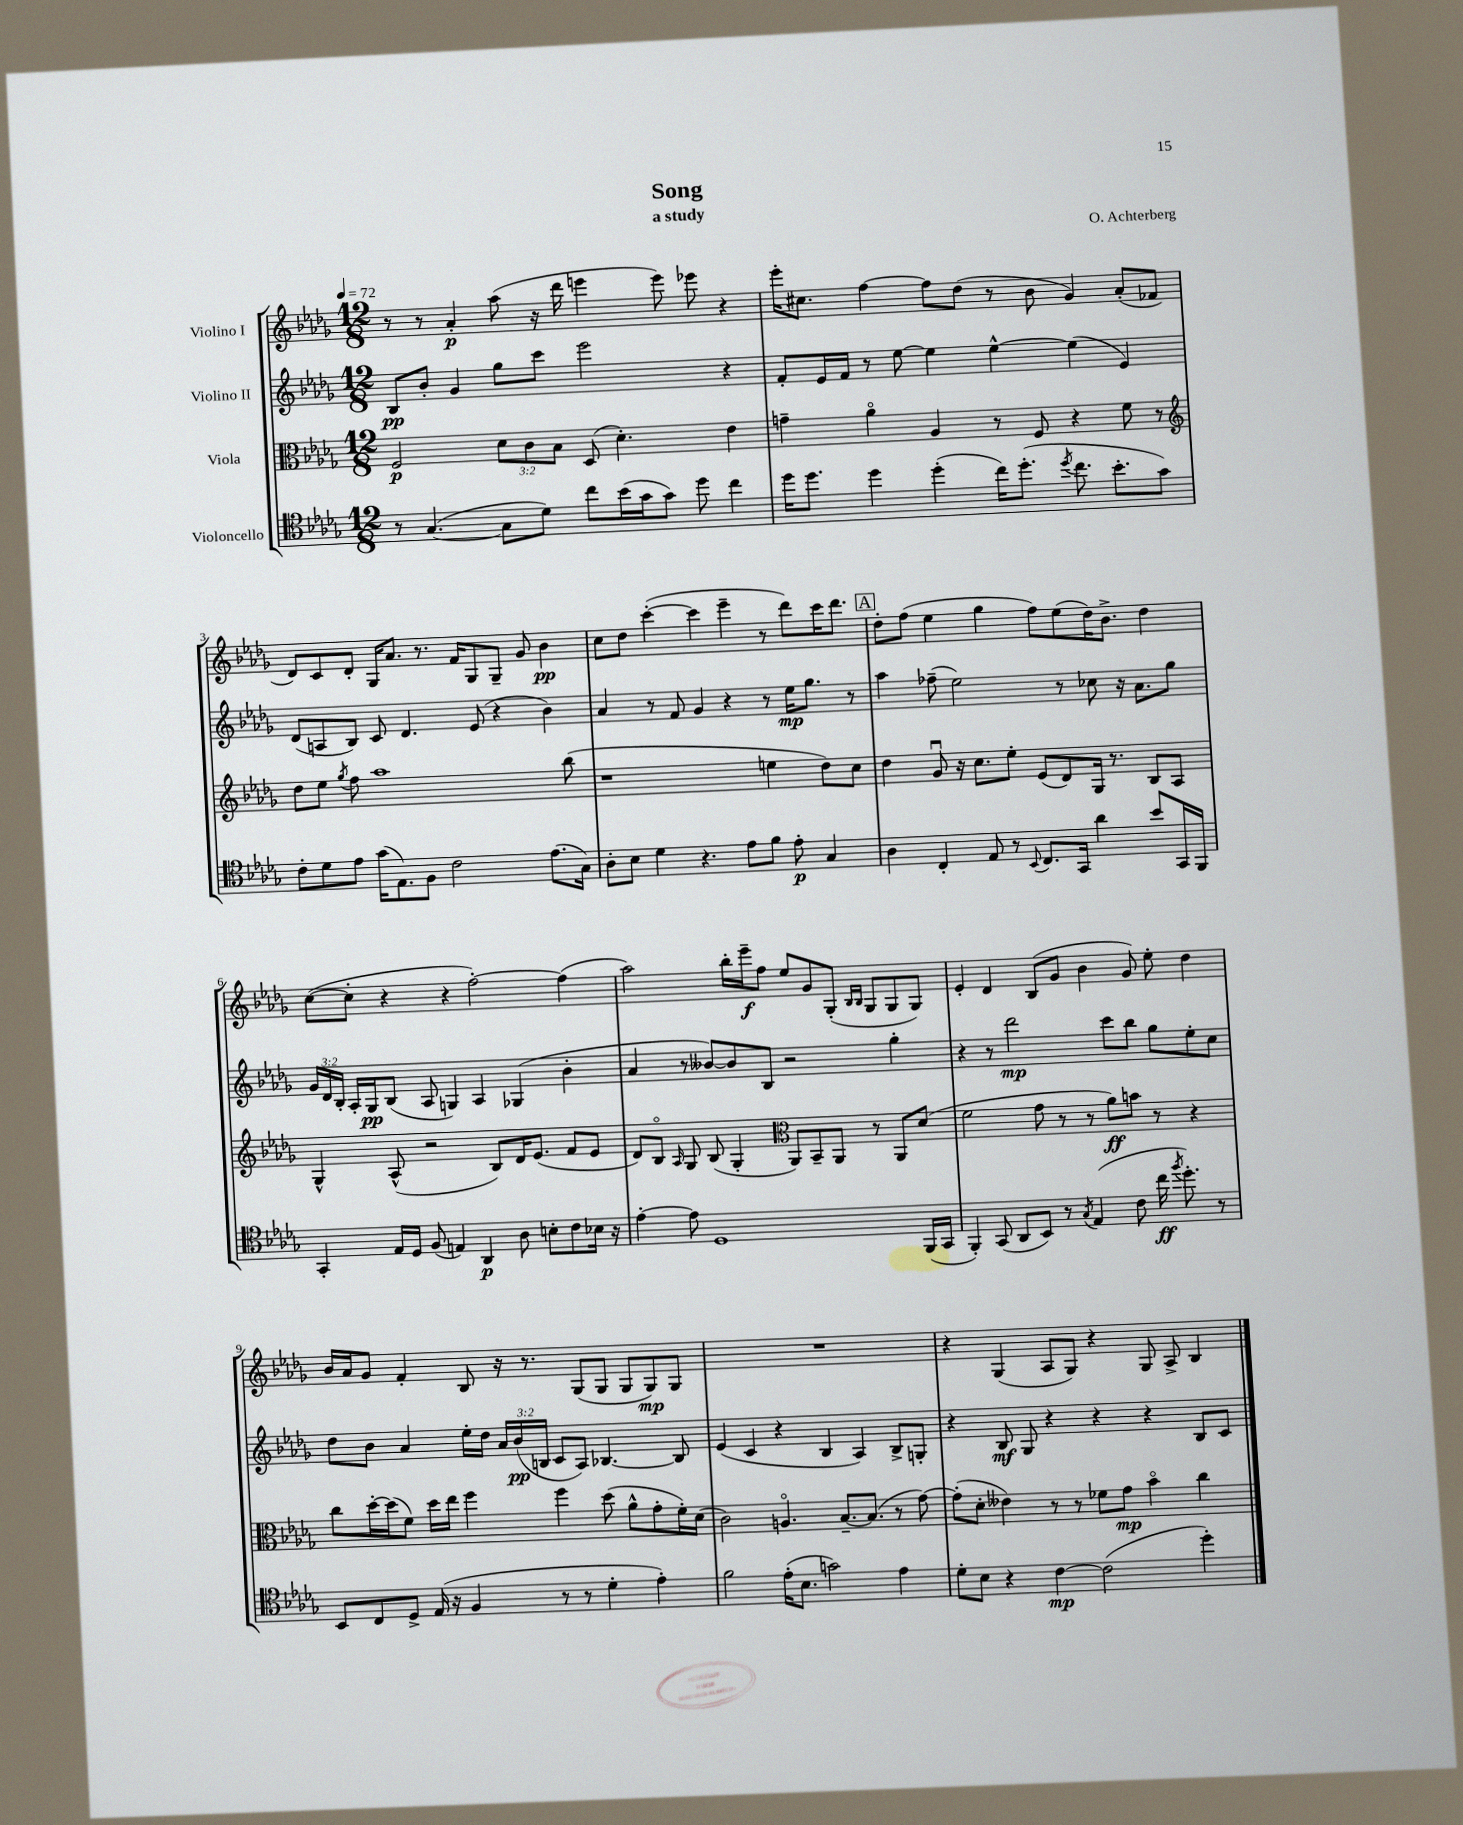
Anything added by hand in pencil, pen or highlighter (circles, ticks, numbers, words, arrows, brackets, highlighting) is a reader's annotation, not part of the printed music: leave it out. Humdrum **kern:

**kern	**dynam	**kern	**dynam	**kern	**dynam	**kern	**dynam
*part4	*part4	*part3	*part3	*part2	*part2	*part1	*part1
*staff4	*staff4	*staff3	*staff3	*staff2	*staff2	*staff1	*staff1
*I"Violoncello	*	*I"Viola	*	*I"Violino II	*	*I"Violino I	*
*clefC4	*	*clefC3	*	*clefG2	*	*clefG2	*
*k[b-e-a-d-g-]	*	*k[b-e-a-d-g-]	*	*k[b-e-a-d-g-]	*	*k[b-e-a-d-g-]	*
*M12/8	*	*M12/8	*	*M12/8	*	*M12/8	*
*MM72	*	*MM72	*	*MM72	*	*MM72	*
=1	=1	=1	=1	=1	=1	=1	=1
8r	.	2F/	p	8B-/L	pp	8r	.
([4.G-/	.	.	.	8b-'/J	.	8r	.
.	.	.	.	4g-/	.	4a-'/	p
8G-\L]	.	12d-\L	.	8gg-\L	.	(8aa-\	.
.	.	12c\	.	.	.	.	.
8d-\J)	.	.	.	8ccc\J	.	16r	.
.	.	12B-\J	.	.	.	.	.
.	.	.	.	.	.	16ddd-\	.
8cc\L	.	(8D-/	.	2eee-\	.	4eeen\	.
(16b-\L	.	4.d-'\)	.	.	.	.	.
16g-\J	.	.	.	.	.	.	.
8g-\J)	.	.	.	.	.	8eee\)	.
8dd-\	.	.	.	.	.	8eee-X\	.
4cc\	.	4e-\	.	4r	.	4r	.
=2	=2	=2	=2	=2	=2	=2	=2
16dd-\KL	.	4gn~\	.	8f'/L	.	16eee-'\KL	.
8.dd-\J	.	.	.	.	.	8.cc#X\J	.
.	.	.	.	16e-/L	.	.	.
.	.	.	.	16f/JJ	.	.	.
4dd-\	.	4a-\	.	8r	.	[4ff\	.
.	.	.	.	[8ee-\	.	.	.
(4dd-'\	.	4A-/	.	4ee-\]	.	8ff\L]	.
.	.	.	.	.	.	(8dd-\J	.
16cc\KL)	.	8r	.	[4ee-^^\	.	8r	.
(8.dd-'\J	.	.	.	.	.	.	.
.	.	8F/	.	.	.	8b-\	.
8qdd-/	.	.	.	.	.	.	.
8.cc\	.	4r	.	(4ee-\]	.	4g-/)	.
8.b-'\L	.	.	.	.	.	.	.
.	.	8f\	.	4e-/)	.	(8a-'/L	.
8g-\J)	.	8r	.	.	.	8f-X/J	.
!!LO:LB:g=z
=3	=3	=3	=3	=3	=3	=3	=3
*	*	*clefG2	*	*	*	*	*
8c'\L	.	8dd-\L	.	(8d-/L	.	8d-/L)	.
8d-\	.	8ee-\J	.	8An/	.	8c/	.
.	.	8qgg-/	.	.	.	.	.
8e-\J	.	8ff\	.	8B-/J)	.	8d-'/J	.
(16g-\KL	.	1aa-	.	8c/	.	16G-/KL	.
8.E-\)	.	.	.	.	.	8.a-/J	.
.	.	.	.	4.d-/	.	.	.
8F\J	.	.	.	.	.	8.r	.
2c\	.	.	.	.	.	.	.
.	.	.	.	.	.	16f/KL	.
.	.	.	.	(8e-/	.	8G-/	.
.	.	.	.	4r	.	8G-~/J	.
.	.	.	.	.	.	8g-/	.
(8.e-\L	.	.	.	4b-\)	.	4b-\	pp
.	.	(8bb-\	.	.	.	.	.
16G-\Jk)	.	.	.	.	.	.	.
=4	=4	=4	=4	=4	=4	=4	=4
8A-'\L	.	1r	.	4a-/	.	8cc\L	.
8B-\J	.	.	.	.	.	8dd-\J	.
4d-\	.	.	.	8r	.	([4ccc'\	.
.	.	.	.	8f/	.	.	.
4.r	.	.	.	4g-/	.	4ccc\]	.
.	.	.	.	4r	.	4eee-~\	.
8e-\L	.	.	.	.	.	.	.
8f\J	.	4een\	.	8r	.	8r	.
8e-'\	p	.	.	16ee-\KL	mp	8ddd-\L)	.
.	.	.	.	8.gg-\J	.	.	.
4G-/	.	8dd-\L)	.	.	.	16ccc\K	.
.	.	.	.	.	.	8.ddd-\J	.
.	.	8cc\J	.	8r	.	.	.
!!LO:REH:place=s1:t=A
=5	=5	=5	=5	=5	=5	=5	=5
4A-\	.	4dd-\	.	4aa-\	.	8dd-'\L	.
.	.	.	.	.	.	(8ff\J	.
4C'/	.	8g-u/	.	(8ff-X~\	.	4ee-\	.
.	.	16r	.	2ee-\)	.	.	.
.	.	8.cc\L	.	.	.	.	.
8E-/	.	.	.	.	.	4gg-\	.
8r	.	8ee-'\J	.	.	.	.	.
8qqBB-/	.	.	.	.	.	.	.
8.C/L	.	(8e-/L	.	.	.	8ff\L)	.
.	.	8d-/)	.	8r	.	(8ee-\	.
16GG-/Jk	.	.	.	.	.	.	.
4a-\	.	16G-/Jk	.	8cc-X\	.	16dd-\K)	.
.	.	8.r	.	.	.	8.b-^\J	.
.	.	.	.	16r	.	.	.
.	.	.	.	8.a-\L	.	.	.
8b-/L	.	8B-/L	.	.	.	4dd-\	.
16GG-/L	.	8A-/J	.	8gg-\J	.	.	.
16FF/JJ	.	.	.	.	.	.	.
!!LO:LB:g=z
=6	=6	=6	=6	=6	=6	=6	=6
4GG-'/	.	4G-^^/	.	24g-/LL	.	([8cc\L	.
.	.	.	.	24d-/	.	.	.
.	.	.	.	24B-'/JJ	.	.	.
.	.	.	.	16A-'/LL	.	8cc'\J]	.
.	.	.	.	16G-/J	pp	.	.
16E-/LL	.	(8A-^^/	.	(8B-/J	.	4r	.
16D-/JJ	.	.	.	.	.	.	.
(8F/	.	2r	.	8A-/	.	.	.
4En/)	.	.	.	4Gn/)	.	4r	.
4AA-/	p	.	.	4A-/	.	[2ff'\)	.
.	.	8B-/L)	.	.	.	.	.
8A-\	.	16d-/K	.	(4G-X/	.	.	.
.	.	(8.e-/J	.	.	.	.	.
8Bn'\L	.	.	.	.	.	.	.
8c\	.	8f/L	.	4b-'\	.	(4ff\]	.
16B-X\Jk	.	8e-/J	.	.	.	.	.
16r	.	.	.	.	.	.	.
=7	=7	=7	=7	=7	=7	=7	=7
[4e-'\	.	8d-/L)	.	4a-/	.	2aa-\)	.
.	.	8B-/J	.	.	.	.	.
.	.	16qqA-/	.	.	.	.	.
8e-\]	.	8G-/	.	8r	.	.	.
1D-	.	(8B-/	.	[8b--X/L)	.	.	.
.	.	4G-'/	.	8b--/]	.	16bb-'\LL	.
.	.	.	.	.	.	16eee-~\J	f
.	.	.	.	8B-/J	.	8ff\J	.
*	*	*clefC3	*	*	*	*	*
.	.	8AA-/L)	.	2r	.	8ee-/L	.
.	.	8BB-~/	.	.	.	8g-/	.
.	.	8AA-/J	.	.	.	(8G-'/J	.
.	.	.	.	.	.	16qqB-/LL	.
.	.	.	.	.	.	16qqB-/JJ	.
.	.	8r	.	.	.	8G-/L	.
.	.	8AA-/L	.	4gg-'\	.	8G-/	.
(16FF/LL	.	(8d-/J	.	.	.	8G-/J)	.
16GG-/JJ	.	.	.	.	.	.	.
=8	=8	=8	=8	=8	=8	=8	=8
4FF'/)	.	2f\	.	4r	.	4e-'/	.
(8GG-/	.	.	.	8r	.	4d-/	.
8AA-/L	.	.	.	2ddd-\	mp	.	.
8BB-/J)	.	8g-\	.	.	.	(8B-/L	.
8r	.	8r	.	.	.	8g-/J	.
8qG-/	.	.	.	.	.	.	.
(4E-/	.	8r	.	.	.	4b-\	.
.	.	8a-\L)	ff	8ccc\L	.	.	.
8c\	.	8bn\J	.	8bb-\J	.	8g-/)	.
16cc\	ff	8r	.	8gg-\L	.	8ee-'\	.
8qff/	.	.	.	.	.	.	.
8.dd-'\)	.	.	.	.	.	.	.
.	.	4r	.	8ee-'\	.	4dd-\	.
8r	.	.	.	8cc\J	.	.	.
!!LO:LB:g=z
=9	=9	=9	=9	=9	=9	=9	=9
8BB-/L	.	8cc\L	.	8dd-\L	.	16b-/LL	.
.	.	.	.	.	.	16a-/J	.
8C/	.	[16dd-'\L	.	8b-\J	.	8g-/J	.
.	.	(16dd-\J]	.	.	.	.	.
8D-^/J	.	8f\J)	.	4a-/	.	4f'/	.
(16E-/	.	16dd-\LL	.	.	.	.	.
16r	.	16ee-\JJ	.	.	.	.	.
4F/	.	4ff\	.	16ee-'\LL	.	8B-/	.
.	.	.	.	16dd-\JJ	.	.	.
.	.	.	.	24a-/LL	.	16r	.
.	.	.	.	(24b-/	pp	.	.
.	.	.	.	.	.	8.r	.
.	.	.	.	24Bn/JJ	.	.	.
8r	.	4ff\	.	8c/L	.	.	.
8r	.	.	.	8A-/J)	.	(8G-/L	.
4d-'\	.	(8dd-\	.	[4.B-X/	.	8G-/J	.
.	.	8a-^^\L	.	.	.	8G-/L	.
4e-'\)	.	8g-'\	.	.	.	8G-/)	mp
.	.	16f'\L)	.	8B-/]	.	8G-/J	.
.	.	(16d-\JJ	.	.	.	.	.
=10	=10	=10	=10	=10	=10	=10	=10
2f\	.	2c\)	.	(4e-/	.	1.r	.
.	.	.	.	4c/	.	.	.
(16e-'\KL	.	4.An/	.	4r	.	.	.
8.B-\J	.	.	.	.	.	.	.
2gn\)	.	.	.	4B-/	.	.	.
.	.	[8.B-~/L	.	.	.	.	.
.	.	.	.	4A-/)	.	.	.
.	.	(8.B-/J]	.	.	.	.	.
4e-\	.	8r	.	8B-^/L	.	.	.
.	.	[8g-\)	.	8Gn'/J	.	.	.
=11	=11	=11	=11	=11	=11	=11	=11
8d-'\L	.	(8g-'\L]	.	4r	.	4r	.
8B-\J	.	8d-'\J	.	.	.	.	.
4r	.	4e--X\)	.	8B-/	mf	(4G-/	.
.	.	.	.	8G-/	.	.	.
[4c\	mp	8r	.	4r	.	8A-/L	.
.	.	8r	.	.	.	8G-/J)	.
(2c\]	.	8f-X\L	.	4r	.	4r	.
.	.	8g-\J	mp	.	.	.	.
.	.	4b-\	.	4r	.	8G-/	.
.	.	.	.	.	.	8A-^/	.
4dd-'\)	.	4cc\	.	8B-/L	.	4B-/	.
.	.	.	.	8c/J	.	.	.
==	==	==	==	==	==	==	==
*-	*-	*-	*-	*-	*-	*-	*-
